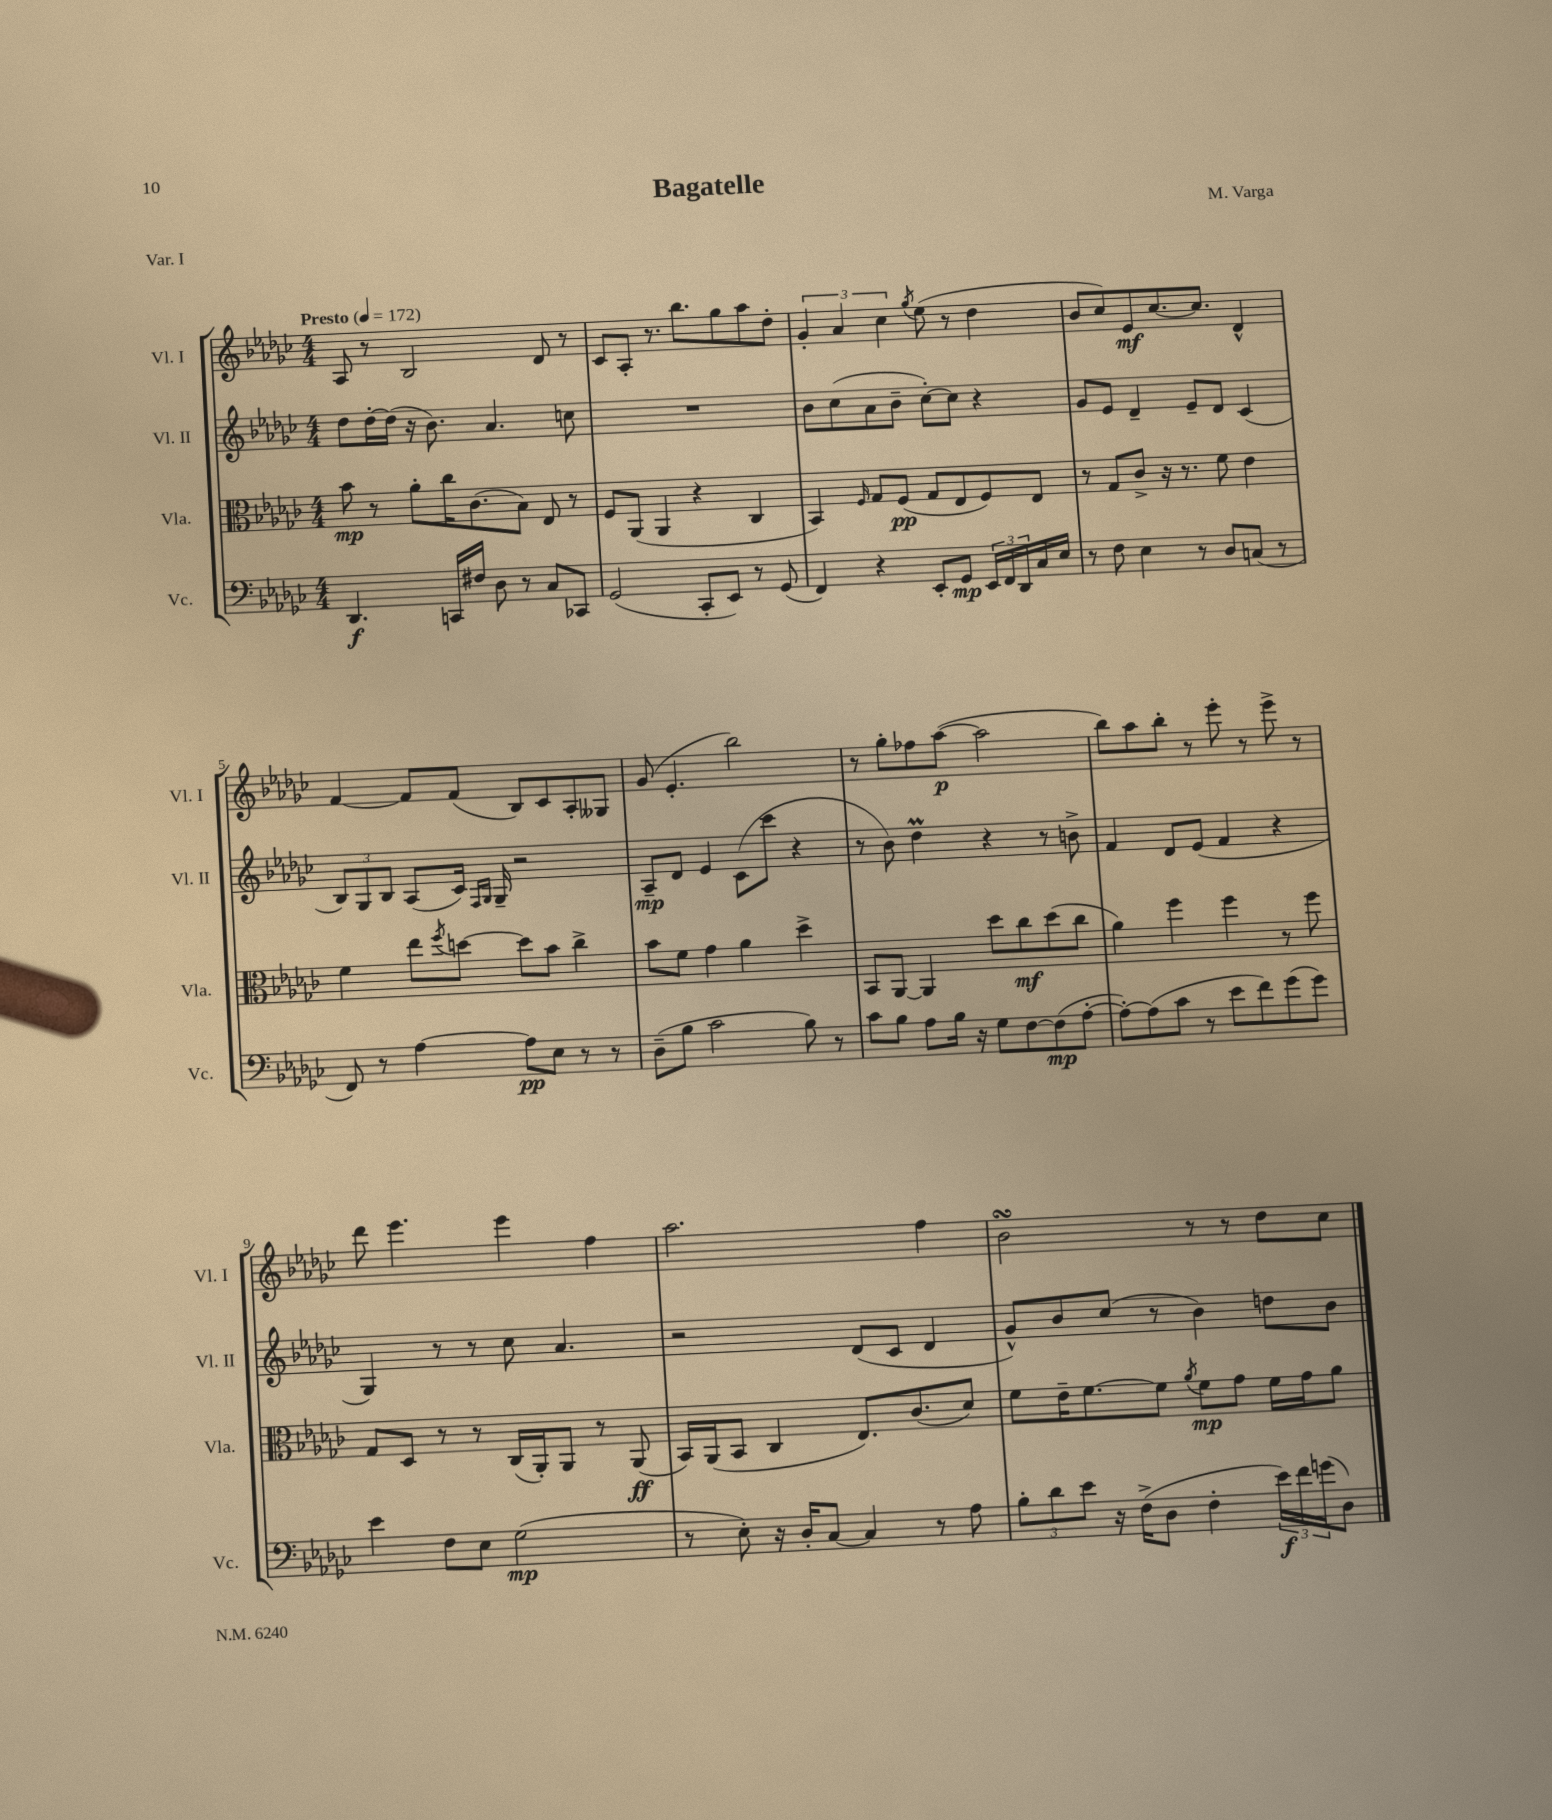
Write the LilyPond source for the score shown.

\header { title = "Bagatelle" composer = "M. Varga" piece = "Var. I" }
<<
\new StaffGroup <<
\new Staff = "s0" \with { instrumentName = "Vl. I" shortInstrumentName = "Vl. I" } {
    \clef treble \key ges \major \numericTimeSignature \time 4/4 \tempo "Presto" 4 = 172
    aes8 r8 bes2 des'8 r8 |
    ces'8 aes8-. r8. bes''8. ges''8 aes''8 des''8-. |
    \tuplet 3/2 { ges'4-. aes'4 ces''4 } \acciaccatura { ges''8 } ees''8( r8 des''4 |
    bes'8 ces''8) ees'8\mf ces''8.~ ces''8. des'4-^ |
    f'4~ f'8 f'8( bes8) ces'8 aes8-. geses8 |
    ges'8( ees'4.-. bes''2) |
    r8 ges''8-. fes''8 aes''8~\p( aes''2 |
    bes''8) aes''8 bes''8-. r8 ees'''8-. r8 ees'''8-> r8 |
    des'''8 ees'''4. ees'''4 f''4 |
    aes''2. f''4 |
    bes'2\turn r8 r8 des''8 ces''8 \bar "|." |
}
\new Staff = "s1" \with { instrumentName = "Vl. II" shortInstrumentName = "Vl. II" } {
    \clef treble \key ges \major \numericTimeSignature \time 4/4
    des''8 des''16~-. des''16( r16 bes'8.) aes'4. c''8 |
    R1 |
    bes'8 ces''8( aes'8 bes'8-- ces''8~-.) ces''8 r4 |
    ges'8 ees'8 des'4-- ees'8-- des'8 ces'4( |
    \tuplet 3/2 { bes8) ges8 bes8 } aes8( ces'16) \grace { f16 ges16 } ges16-- r2 |
    aes8--\mp des'8 ees'4 ces'8( ces'''8 r4 |
    r8 bes'8) des''4\prall r4 r8 b'8-> |
    f'4 des'8 ees'8( f'4 r4 |
    ges4) r8 r8 ces''8 aes'4. |
    r2 des'8( ces'8 des'4 |
    ges'8-^) bes'8 ces''8( r8 bes'4) d''8 bes'8 \bar "|." |
}
\new Staff = "s2" \with { instrumentName = "Vla." shortInstrumentName = "Vla." } {
    \clef alto \key ges \major \numericTimeSignature \time 4/4
    bes'8\mp r8 aes'8-. ces''16 ces'8.( bes8) ees8 r8 |
    f8 aes,8( aes,4 r4 ces4 |
    bes,4) \grace { f16 } ges8 f8\pp( ges8 ees8 f8) ees8 |
    r8 ges8 ces'8-> r16 r8. f'8 ees'4 |
    f'4 ees''8 \acciaccatura { f''8 } d''8~ d''8 bes'8 ces''4-> |
    bes'8 f'8 ges'4 aes'4 des''4-> |
    bes,8 aes,8~ aes,4 des''8 ces''8\mf des''8( ces''8 |
    aes'4) f''4 f''4 r8 f''8 |
    ges8 des8 r8 r8 ces16( aes,16-.) aes,8 r8 aes,8\ff( |
    bes,16) aes,16( bes,8 ces4 ees8.) ces'8.( des'8) |
    f'8 ees'16-- f'8.~ f'8 \acciaccatura { aes'8 } f'8\mp ges'8 f'16 ges'16 aes'8 \bar "|." |
}
\new Staff = "s3" \with { instrumentName = "Vc." shortInstrumentName = "Vc." } {
    \clef bass \key ges \major \numericTimeSignature \time 4/4
    des,4.\f c,16 fis16 des8 r8 ces8 ces,8 |
    ges,2( ces,8-. ees,8) r8 ges,8( |
    f,4) r4 ees,8-. ges,8\mp \tuplet 3/2 { ees,16 f,16 des,16 } ces16 ees16 |
    r8 f8 ees4 r8 des8 c8( r8 |
    f,8) r8 aes4~ aes8\pp ees8 r8 r8 |
    des8--( bes8 ces'2 bes8) r8 |
    ces'8 bes8 aes8 bes16 r16 ges8 f8~ f8\mp( aes8~-. |
    aes8~-.) aes8( ces'8 r8 ees'8 f'8) ges'8( ges'8) |
    ees'4 f8 ees8 ges2\mp( |
    r8 ees8-.) r16 des16-. ces8~ ces4 r8 aes8 |
    \tuplet 3/2 { bes8-. des'8 ees'8 } r16 f16->( des8 f4-. \tuplet 3/2 { ees'16\f) f'16 g'16( } des8) \bar "|." |
}
>>
>>
